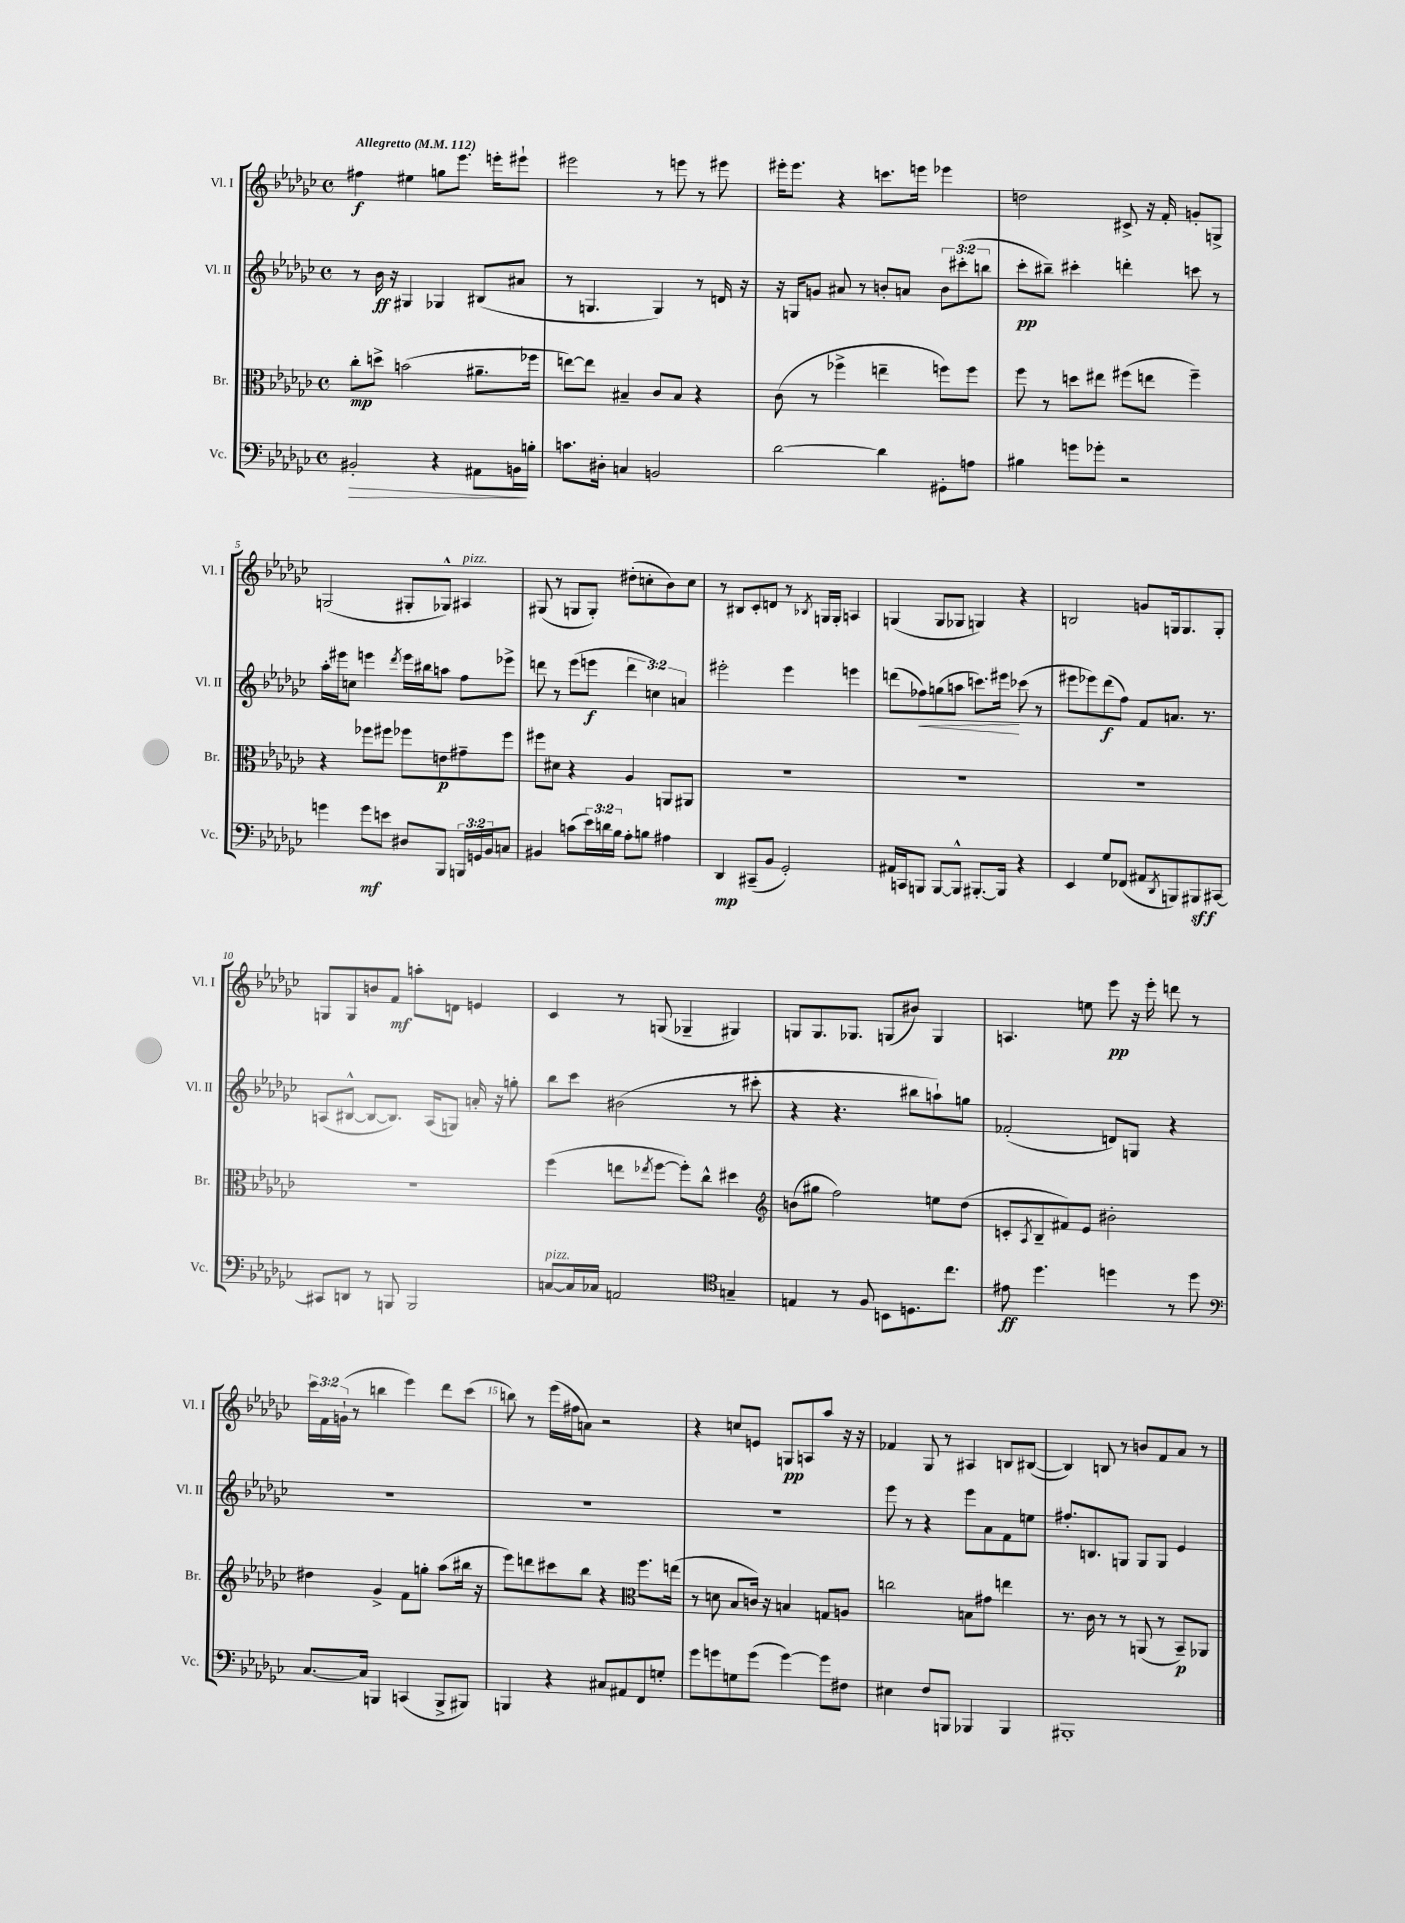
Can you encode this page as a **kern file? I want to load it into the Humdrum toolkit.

**kern	**kern	**kern	**kern
*staff4	*staff3	*staff2	*staff1
*clefF4	*clefC3	*clefG2	*clefG2
*k[b-e-a-d-g-c-]	*k[b-e-a-d-g-c-]	*k[b-e-a-d-g-c-]	*k[b-e-a-d-g-c-]
*M4/4	*M4/4	*M4/4	*M4/4
*met(c)	*met(c)	*met(c)	*met(c)
*MM112	*MM112	*MM112	*MM112
2BB#'	8cc-'	8r	4ff#
.	8dd^	16b-	.
.	.	16r	.
.	(2b	4G#	4ee#
4r	.	4G-	8gg
.	.	.	8.eee-
8AA#	8.a#~	(8B#	.
.	.	.	16eee'
16BB	.	8a#	8eee#`
16B'	16ff-	.	.
=	=	=	=
8.c	[8ee)	8r	2eee#
.	8ee]	4.G	.
16D#'	.	.	.
4C	4B#~	.	.
2BB	8c-	4G)	8r
.	8B#	.	8eee
.	4r	8r	8r
.	.	16d	8eee#
.	.	16r	.
=	=	=	=
[2d-	(8c-	16r	16eee#'
.	.	16G	8.eee#
.	8r	8g	.
.	4ff-^	8a#	4r
.	.	8r	.
4d-]	4ee~	8b'	8.ccc
.	.	8a	.
.	.	.	16eee
8GG#'	8ff)	12b	4eee-
.	.	(12ccc#'	.
8A	8ff	.	.
.	.	12bb	.
=	=	=	=
4B#	8ff	8ccc-'	2dd
.	8r	8bb#~)	.
8g	8dd	4ccc#'	.
8g-'	8ee#	.	.
2r	(8ff#	4ddd'	8c#^
.	8ee	.	16r
.	.	.	16f'
.	4ff#~)	8ccc	8g'
.	.	8r	8G^
=	=	=	=
4g	4r	16aa-'	(2G
.	.	16eee#	.
.	.	8cc	.
8g	8ff-	4eee	.
8e	8ff#	.	.
.	.	8qddd-	.
8D#	8ff-	16eee	8G#'
.	.	16bb#	.
8BBB-	8e	8aa	8G-^^)
24BBB	8g#~	8ff	4A#
24GG	.	.	.
24BB-	.	.	.
8C	8ff-	8eee-^	.
=	=	=	=
4BB#	8ff#	8ddd	(8G#
.	8d#	8r	8r
(8c	4r	(8eee-	8G
24e-)	.	8eee	8G')
24d	.	.	.
24B-	.	.	.
8A-'	4A-	6ddd	(8dd#'
8B	.	.	8cc'
.	.	6cc)	.
4A#	8AA	.	8b-)
.	.	6a	.
.	8AA#	.	8cc
=	=	=	=
4DD-	1r	2eee#'	8r
.	.	.	8B#
(8CC#~	.	.	8c-'
8BB-	.	.	8d
2GG-')	.	4eee#	8r
.	.	.	8qB-
.	.	.	16G
.	.	.	16G'
.	.	4eee	4A
=	=	=	=
16AA#	1r	(8ddd	(4G
16CC	.	.	.
8BBB	.	8ff-)	.
[8BBB	.	(8gg	8G
8BBB^^]	.	8aa	8G-
[8.BBB#'	.	8.ccc)	4G)
16BBB#]	.	16eee#	.
4r	.	(8ccc-	4r
.	.	8r	.
=	=	=	=
4EE-	1r	8eee#	2B
.	.	8eee-)	.
8G-	.	(8ddd-	.
(8FF-	.	8ff)	.
8AA#	.	8f	8g
8qDD-	.	.	.
8BBB)	.	8.a	16G
.	.	.	8.G
8BBB#	.	.	.
.	.	8.r	.
[8CC#	.	.	8G'
=	=	=	=
8CC#]	1r	(8A	8G
8DD	.	[8B#^^	8G
8r	.	8B#_	8b
8BBB	.	8.B#])	8f
2BBB	.	.	8aa'
.	.	(16A	.
.	.	8G)	8d
.	.	16a'	4e
.	.	16r	.
.	.	8gg'	.
=	=	=	=
[8C	(4ff	8bb-	4c-
16C]	.	8ccc-	.
16C-	.	.	.
2AA	8ee	(2b#	8r
.	8qee-	.	.
.	[8ff	.	(8G
.	8ff'])	.	4G-~
.	8cc-^^	.	.
*clefC4	*	*	*
4G~	4dd#	8r	4G#)
.	.	8ccc#'	.
=	=	=	=
*	*clefG2	*	*
4E	(8b	4r	8G
.	8gg#	.	8.G
8r	2ff)	4.r	.
.	.	.	8.G-
8F	.	.	.
8BB	.	.	(8G
8.D	.	8bb#	8b#)
.	8ee	8aa`)	4G
8.cc-	.	.	.
.	(8dd-	8gg	.
=	=	=	=
8e#	8c'	(2f-'	4.A
.	8qA-	.	.
4.dd-	8B-~	.	.
.	8f#)	.	.
.	8e-	.	8ee
4dd	2b#'	8d)	8eee-
.	.	8G	16r
.	.	.	16eee-'
8r	.	4r	8ddd
8dd	.	.	8r
=	=	=	=
*clefF4	*	*	*
[8.C-	4dd#	1r	24ccc-
.	.	.	24f
.	.	.	(24g`
.	.	.	8r
16C-]	.	.	.
4BBB	4g-^	.	4bb
(4CC	8f	.	4eee-)
.	8gg'	.	.
8BBB^	(8aa-	.	8ddd-
8BBB#)	16bb#	.	(8ccc-
.	16r	.	.
=	=	=	=
4BBB	8eee-)	1r	8bb)
.	8ddd	.	8r
4r	8ccc#	.	(16eee-
.	.	.	16ff#
.	8bb-	.	8a)
8C#	4r	.	2r
8AA#	.	.	.
*	*clefC3	*	*
8FF	8.ff	.	.
8G'	.	.	.
.	(16ee	.	.
=	=	=	=
8g-	8r	1r	4r
8g	8d	.	.
8G	8B-	.	8cc
(8g	16c)	.	8e
.	16r	.	.
[4g)	4B	.	8G
.	.	.	8A
8g]	8G	.	8aa-
8F#	8A	.	16r
.	.	.	16r
=	=	=	=
4E#	2cc	8eee-	4f-
.	.	8r	.
8F	.	4r	8G-
8BBB	.	.	8r
4BBB-	8B	8eee-	4A#
.	8g#	8a-	.
4BBB-	4ee	8f	8B
.	.	8ee	([8B#
=	=	=	=
1BBB#'	8.r	8.ff#'	4B#])
.	16c-	8.B	.
.	8r	.	8B
.	8r	8G	8r
.	(8AA	8G	8b
.	8r	8G	8f
.	8BB-~)	4e-	8a-
.	8AA-	.	8r
==	==	==	==
*-	*-	*-	*-
